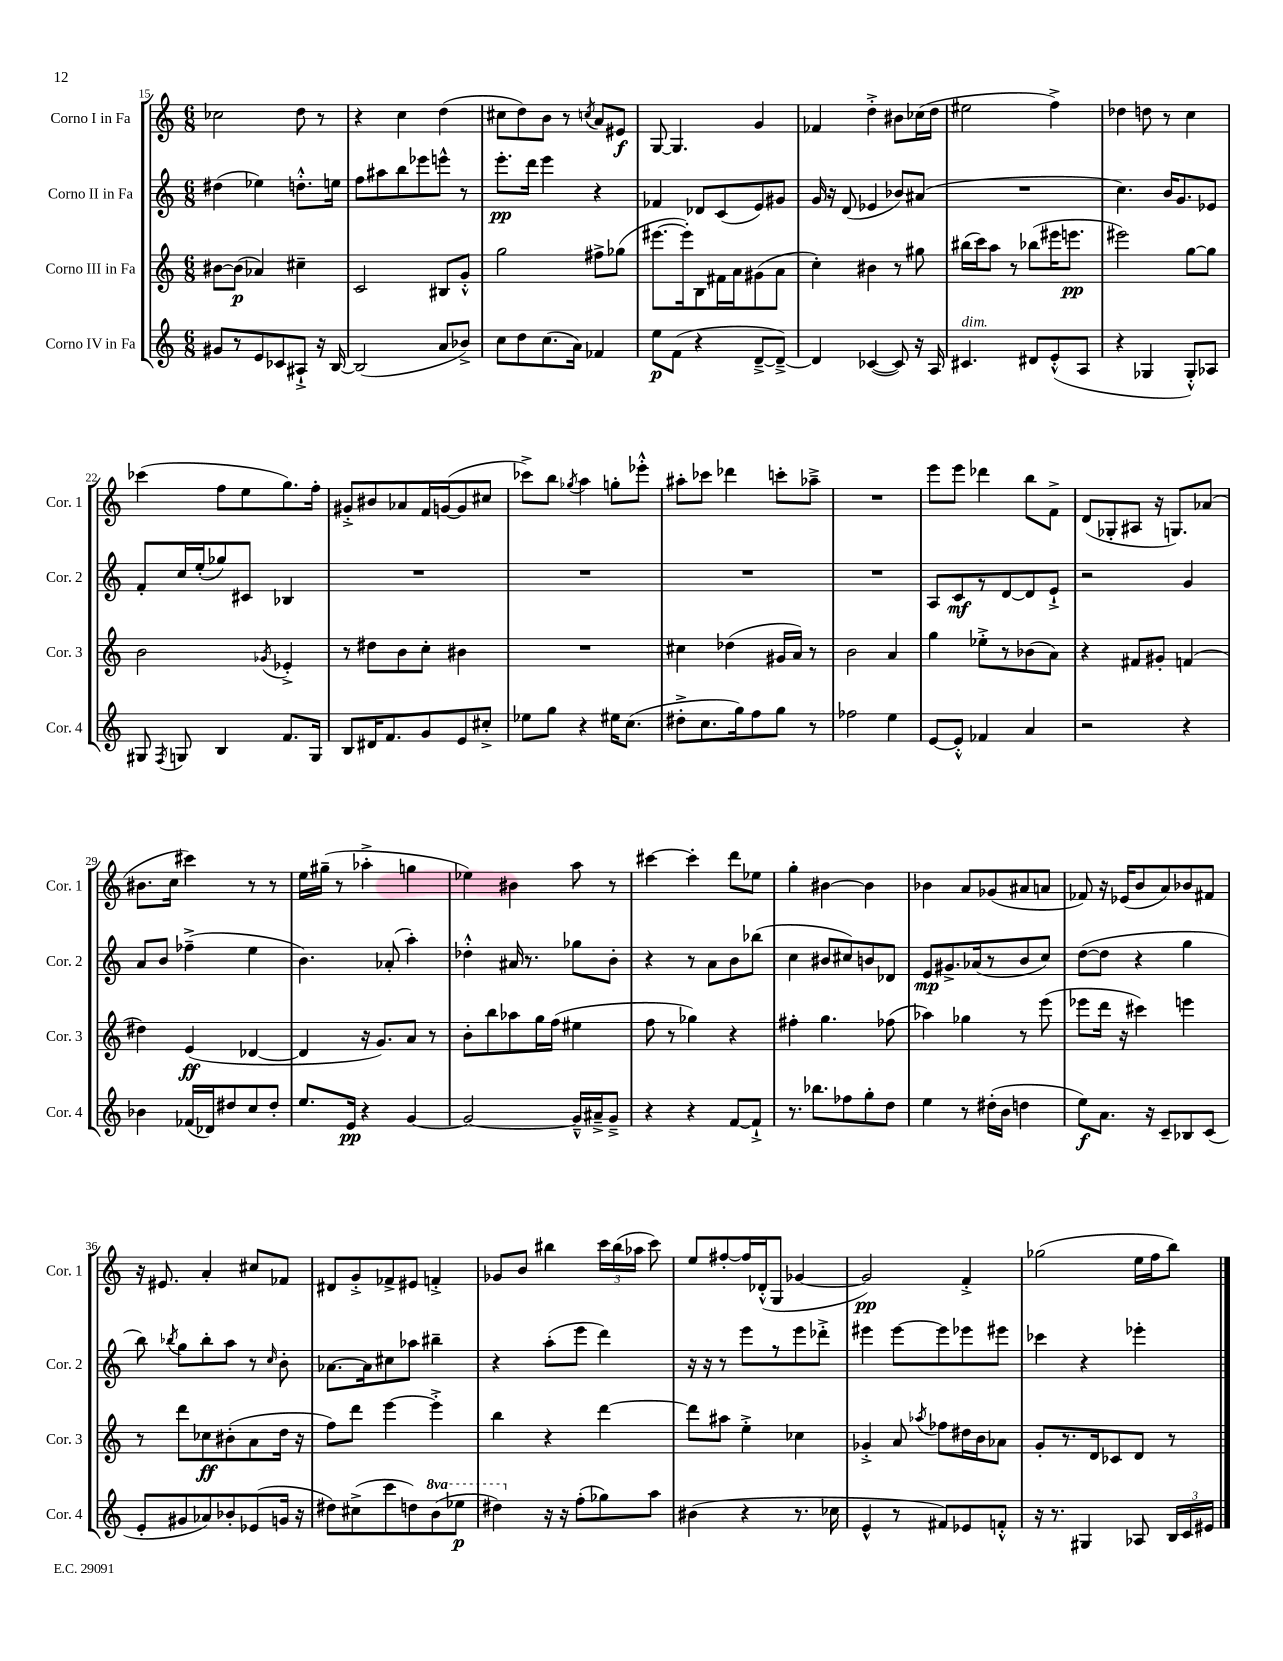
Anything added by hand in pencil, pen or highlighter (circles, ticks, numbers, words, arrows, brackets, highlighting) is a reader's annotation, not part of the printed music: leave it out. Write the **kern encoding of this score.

**kern	**dynam	**kern	**dynam	**kern	**dynam	**kern	**dynam
*part4	*part4	*part3	*part3	*part2	*part2	*part1	*part1
*staff4	*staff4	*staff3	*staff3	*staff2	*staff2	*staff1	*staff1
*I"Corno IV in Fa	*	*I"Corno III in Fa	*	*I"Corno II in Fa	*	*I"Corno I in Fa	*
*I'Cor. 4	*	*I'Cor. 3	*	*I'Cor. 2	*	*I'Cor. 1	*
*clefG2	*	*clefG2	*	*clefG2	*	*clefG2	*
*k[]	*	*k[]	*	*k[]	*	*k[]	*
*M6/8	*	*M6/8	*	*M6/8	*	*M6/8	*
=15	=15	=15	=15	=15	=15	=15	=15
8g#X/L	.	[8b#X\L	.	(4dd#X\	.	2cc-X\	.
8r	.	(8b#\J]	p	.	.	.	.
8e/	.	4a-X/)	.	4ee-X\)	.	.	.
8c-X/	.	.	.	.	.	.	.
8A#X`^/J	.	4cc#X~\	.	8.ddn'^^\L	.	8dd\	.
16r	.	.	.	.	.	8r	.
[16B/	.	.	.	16een\Jk	.	.	.
=16	=16	=16	=16	=16	=16	=16	=16
(2B/]	.	2c/	.	8ff\L	.	4r	.
.	.	.	.	8aa#X\	.	.	.
.	.	.	.	8bb\	.	4cc\	.
.	.	.	.	8eee-X\	.	.	.
8a/L	.	8B#X/L	.	8eeen^^\J	.	(4dd\	.
8b-X^/J)	.	8g'^^/J	.	8r	.	.	.
=17	=17	=17	=17	=17	=17	=17	=17
8cc\L	.	2gg\	.	8.eee'\L	pp	8cc#X\L	.
8dd\	.	.	.	.	.	8dd\)	.
.	.	.	.	16ddd\Jk	.	.	.
(8.cc\	.	.	.	4eee\	.	8b\J	.
.	.	.	.	.	.	8r	.
16a\Jk)	.	.	.	.	.	.	.
.	.	.	.	.	.	8qccn/	.
4f-X/	.	8ff#X^\L	.	4r	.	8a/L	.
.	.	(8gg-X\J	.	.	.	8e#X/J	f
=18	=18	=18	=18	=18	=18	=18	=18
8ee\L	p	[8.eee#X\L	.	4f-X/	.	[8G/	.
(8f\J	.	.	.	.	.	4.G/]	.
.	.	16eee#'\k])	.	.	.	.	.
4r	.	8B\	.	8d-X/L	.	.	.
.	.	16f#X\L	.	(8c/	.	.	.
.	.	16a\J	.	.	.	.	.
[8d~^/L	.	(8g#X\	.	8e/)	.	4g/	.
8d~^/J_)	.	8a\J	.	8g#X/J	.	.	.
=19	=19	=19	=19	=19	=19	=19	=19
4d/]	.	4cc'\)	.	16g/	.	4f-X/	.
.	.	.	.	16r	.	.	.
.	.	.	.	(8d/	.	.	.
([4c-X/	.	4b#X\	.	4e-X/	.	4dd'^\	.
8c-/])	.	8r	.	8b-X/L)	.	8b#X\L	.
16r	.	8gg#X\	.	(8a#X/J	.	(16cc-X\L	.
16A/	.	.	.	.	.	16dd\JJ	.
=20	=20	=20	=20	=20	=20	=20	=20
!LO:TX:a:i:t=dim.	!	!	!	!	!	!	!
4.c#X/	.	(16bb#X\LL	.	2.r	.	2ee#X\	.
.	.	16ccc\J)	.	.	.	.	.
.	.	8aa\J	.	.	.	.	.
.	.	8r	.	.	.	.	.
8d#X/L	.	(8bb-X\L	.	.	.	.	.
(8e'^^/	.	16eee#X\K	.	.	.	4ff^\)	.
.	.	8.eeen\J	pp	.	.	.	.
8A/J	.	.	.	.	.	.	.
=21	=21	=21	=21	=21	=21	=21	=21
4r	.	2eee#X\)	.	4.cc\)	.	4dd-X\	.
4G-X/	.	.	.	.	.	8ddn\	.
.	.	.	.	16b/KL	.	8r	.
.	.	.	.	8.g/	.	.	.
8G-'^^/L)	.	[8gg\L	.	.	.	4cc\	.
8A-X/J	.	8gg\J]	.	8e-X/J	.	.	.
!!LO:LB:g=z
=22	=22	=22	=22	=22	=22	=22	=22
8G#X/	.	2b\	.	8f'/L	.	(4ccc-X\	.
8qF/	.	.	.	.	.	.	.
8Gn/	.	.	.	16cc/L	.	.	.
.	.	.	.	(16ee'/J	.	.	.
4B/	.	.	.	8gg-X/)	.	8ff\L	.
.	.	.	.	8c#X/J	.	8ee\	.
.	.	8qg-X/	.	.	.	.	.
8.f/L	.	4e-X'^/	.	4B-X/	.	8.gg\)	.
16G/Jk	.	.	.	.	.	16ff'\Jk	.
=23	=23	=23	=23	=23	=23	=23	=23
8B/L	.	8r	.	2.r	.	8g#X'^/L	.
16d#X/K	.	8dd#X\L	.	.	.	8b#X/	.
8.f/	.	.	.	.	.	.	.
.	.	8b\	.	.	.	8a-X/	.
8g/	.	8cc'\J	.	.	.	16f/L	.
.	.	.	.	.	.	([16gn/J	.
8e/	.	4b#X\	.	.	.	8g/]	.
8cc#X'^/J	.	.	.	.	.	8cc#X/J	.
=24	=24	=24	=24	=24	=24	=24	=24
8ee-X\L	.	2.r	.	2.r	.	8ccc-X^\L)	.
8gg\J	.	.	.	.	.	8bb\J	.
.	.	.	.	.	.	8qgg-X/	.
4r	.	.	.	.	.	4aa\	.
16ee#X\KL	.	.	.	.	.	8ggn'\L	.
(8.cc\J	.	.	.	.	.	.	.
.	.	.	.	.	.	8eee-X'^^\J	.
=25	=25	=25	=25	=25	=25	=25	=25
8dd#X'^\L	.	4cc#X\	.	2.r	.	8aa#X'\L	.
8.cc\	.	.	.	.	.	8ccc-X\J	.
.	.	(4dd-X\	.	.	.	4ddd-X\	.
16gg\k)	.	.	.	.	.	.	.
8ff\	.	.	.	.	.	.	.
8gg\J	.	16g#X/LL	.	.	.	8cccn'\L	.
.	.	16a/JJ)	.	.	.	.	.
8r	.	8r	.	.	.	8aa-X~^\J	.
=26	=26	=26	=26	=26	=26	=26	=26
2ff-X\	.	2b\	.	2.r	.	2.r	.
4ee\	.	4a/	.	.	.	.	.
=27	=27	=27	=27	=27	=27	=27	=27
[8e/L	.	4gg\	.	8A/L	.	8eee\L	.
8e'^^/J]	.	.	.	8c/	mf	8eee\J	.
4f-X/	.	8ee-X'^\L	.	8r	.	4ddd-X\	.
.	.	8r	.	[8d/	.	.	.
4a/	.	(8b-X\	.	8d/]	.	8bb\L	.
.	.	8a\J)	.	8e`^/J	.	8f^\J	.
=28	=28	=28	=28	=28	=28	=28	=28
2r	.	4r	.	2r	.	(8d/L	.
.	.	.	.	.	.	8G-X'/	.
.	.	8f#X/L	.	.	.	8A#X/J	.
.	.	8g#X'/J	.	.	.	16r	.
.	.	.	.	.	.	8.Gn/L)	.
4r	.	(4fn/	.	4g/	.	.	.
.	.	.	.	.	.	(8a-X/J	.
!!LO:LB:g=z
=29	=29	=29	=29	=29	=29	=29	=29
4b-X\	.	4dd#X\)	.	8a/L	.	8.b#X\L	.
.	.	.	.	8b/J	.	.	.
.	.	.	.	.	.	16cc\Jk	.
(16f-X/LL	.	(4e/	ff	(4ff-X~^\	.	4ccc#X\)	.
16d-X/J)	.	.	.	.	.	.	.
8dd#X/	.	.	.	.	.	.	.
8cc/	.	[4d-X/	.	4ee\	.	8r	.
8dd#'/J	.	.	.	.	.	8r	.
=30	=30	=30	=30	=30	=30	=30	=30
8.ee/L	.	4d-/]	.	4.b\)	.	16ee\LL	.
.	.	.	.	.	.	(16gg#X~\JJ	.
.	.	.	.	.	.	8r	.
16e/Jk	pp	.	.	.	.	.	.
4r	.	16r	.	.	.	4aa-X'^\	.
.	.	8.g/L)	.	.	.	.	.
.	.	.	.	(8a-X'/	.	.	.
[4g/	.	8a/J	.	4aa'\)	.	4ggn\	.
.	.	8r	.	.	.	.	.
=31	=31	=31	=31	=31	=31	=31	=31
2g/_	.	8b'\L	.	4dd-X'^^\	.	4ee-X\)	.
.	.	8bb\	.	.	.	.	.
.	.	8aa-X\	.	16a#X/	.	4b#X\	.
.	.	.	.	8.r	.	.	.
.	.	16gg\L	.	.	.	.	.
.	.	(16ff\JJ	.	.	.	.	.
16g~^^/LL]	.	4ee#X\	.	8gg-X\L	.	8aa\	.
16a#X~^/J	.	.	.	.	.	.	.
8g~^/J	.	.	.	8b'\J	.	8r	.
=32	=32	=32	=32	=32	=32	=32	=32
4r	.	8ff\	.	4r	.	[4ccc#X\	.
.	.	8r	.	.	.	.	.
4r	.	4gg-X\)	.	8r	.	4ccc#'\]	.
.	.	.	.	8a\L	.	.	.
[8f/L	.	4r	.	8b\	.	8ddd\L	.
8f`^/J]	.	.	.	(8bb-X\J	.	8ee-X\J	.
=33	=33	=33	=33	=33	=33	=33	=33
8.r	.	4ff#X'\	.	4cc\	.	4gg'\	.
8.bb-X\L	.	.	.	.	.	.	.
.	.	4.gg\	.	8b#X/L	.	[4b#X\	.
8ff-X\	.	.	.	8cc#X/)	.	.	.
8gg'\	.	.	.	8bn/	.	4b#\]	.
8dd\J	.	(8ff-X\	.	8d-X/J	.	.	.
=34	=34	=34	=34	=34	=34	=34	=34
4ee\	.	4aa-X\)	.	8e/L	mp	4b-X\	.
.	.	.	.	8.g#X^/	.	.	.
8r	.	4gg-X\	.	.	.	8a/L	.
.	.	.	.	(16a-X/k	.	.	.
(16dd#X'\LL	.	.	.	8r	.	(8g-X/	.
16b\JJ	.	.	.	.	.	.	.
4ddn\	.	8r	.	8b/	.	8a#X/	.
.	.	(8eee\	.	8cc/J)	.	8an/J	.
=35	=35	=35	=35	=35	=35	=35	=35
8ee\L)	f	8eee-X\L	.	([8dd\L	.	8f-X/)	.
8.a\J	.	16ddd\Jk	.	8dd\J]	.	16r	.
.	.	16r	.	.	.	(16e-X/KL	.
.	.	4ccc#X\)	.	4r	.	8b/	.
16r	.	.	.	.	.	.	.
8c~/L	.	.	.	.	.	8a/)	.
8B-X/	.	4eeen\	.	4gg\	.	8b-X/	.
(8c/J	.	.	.	.	.	8f#X/J	.
!!LO:LB:g=z
=36	=36	=36	=36	=36	=36	=36	=36
8e'/L	.	8r	.	8bb\)	.	16r	.
.	.	.	.	.	.	8.e#X/	.
.	.	.	.	8qbb-X/	.	.	.
8g#X/	.	8ddd\L	.	8gg\L	.	.	.
8a-X/)	.	8cc-X\	ff	8bb-'\	.	4a'/	.
8b-X'/	.	(8b#X'\	.	8aa\J	.	.	.
(8e-X/	.	8a\	.	8r	.	8cc#X/L	.
.	.	.	.	16qqcc/	.	.	.
16gn/Jk	.	16dd\Jk	.	8b'\	.	8f-X/J	.
16r	.	16r	.	.	.	.	.
=37	=37	=37	=37	=37	=37	=37	=37
8dd#X\L)	.	8ff\L)	.	[8.a-X\L	.	8d#X/L	.
(8cc#X^\	.	8ddd\J	.	.	.	8g'^/	.
.	.	.	.	16a-\k]	.	.	.
8ccc\	.	[4eee\	.	8cc#X\	.	8f-X^/	.
8ddn\)	.	.	.	8aa-X\J	.	8e#X/J	.
*8va	*	*	*	*	*	*	*
(8bb\	.	4eee'^\]	.	4bb#X~\	.	4fn'^/	.
8eee-X\J	p	.	.	.	.	.	.
=38	=38	=38	=38	=38	=38	=38	=38
4ddd#X\)	.	4bb\	.	4r	.	8g-X/L	.
.	.	.	.	.	.	8b/J	.
*X8va	*	*	*	*	*	*	*
16r	.	4r	.	(8aa'\L	.	4bb#X\	.
16r	.	.	.	.	.	.	.
(8ff'\L	.	.	.	8eee\J	.	.	.
8gg-X\)	.	[4ddd\	.	4ddd\)	.	24ccc\LL	.
.	.	.	.	.	.	(24bb#\	.
.	.	.	.	.	.	24aa-X\JJ	.
8aa\J	.	.	.	.	.	8ccc\)	.
=39	=39	=39	=39	=39	=39	=39	=39
(4b#X\	.	8ddd\L]	.	16r	.	8ee/L	.
.	.	.	.	16r	.	.	.
.	.	8aa#X\J	.	8r	.	[8ff#X'/	.
4r	.	4ee'^\	.	8eee\L	.	16ff#/L]	.
.	.	.	.	.	.	(16d-X'^^/J	.
.	.	.	.	8r	.	8G/J	.
8.r	.	4cc-X\	.	8eee\	.	[4g-X/	.
.	.	.	.	8ddd-X'^\J	.	.	.
16cc-X\	.	.	.	.	.	.	.
=40	=40	=40	=40	=40	=40	=40	=40
4e^^/	.	4g-X'^/	.	4eee#X\	.	2g-/])	pp
8r	.	8a/	.	[8eee#\L	.	.	.
.	.	8qaa-X/	.	.	.	.	.
8f#X/L)	.	8ff-X\L	.	8eee#\]	.	.	.
8e-X/	.	16dd#X\L	.	8eee-X\	.	4f'^/	.
.	.	16b\J	.	.	.	.	.
8fn'^^/J	.	8a-X\J	.	8eee#X\J	.	.	.
=41	=41	=41	=41	=41	=41	=41	=41
16r	.	8g'/L	.	4ccc-X\	.	(2gg-X\	.
8.r	.	.	.	.	.	.	.
.	.	8.r	.	.	.	.	.
4G#X/	.	.	.	4r	.	.	.
.	.	16d/k	.	.	.	.	.
.	.	8c-X/	.	.	.	.	.
8A-X/	.	8d/J	.	4eee-X'\	.	16ee\LL	.
.	.	.	.	.	.	16ff\J	.
24B/LL	.	8r	.	.	.	8bb\J)	.
24c/	.	.	.	.	.	.	.
24e#X/JJ	.	.	.	.	.	.	.
==	==	==	==	==	==	==	==
*-	*-	*-	*-	*-	*-	*-	*-
